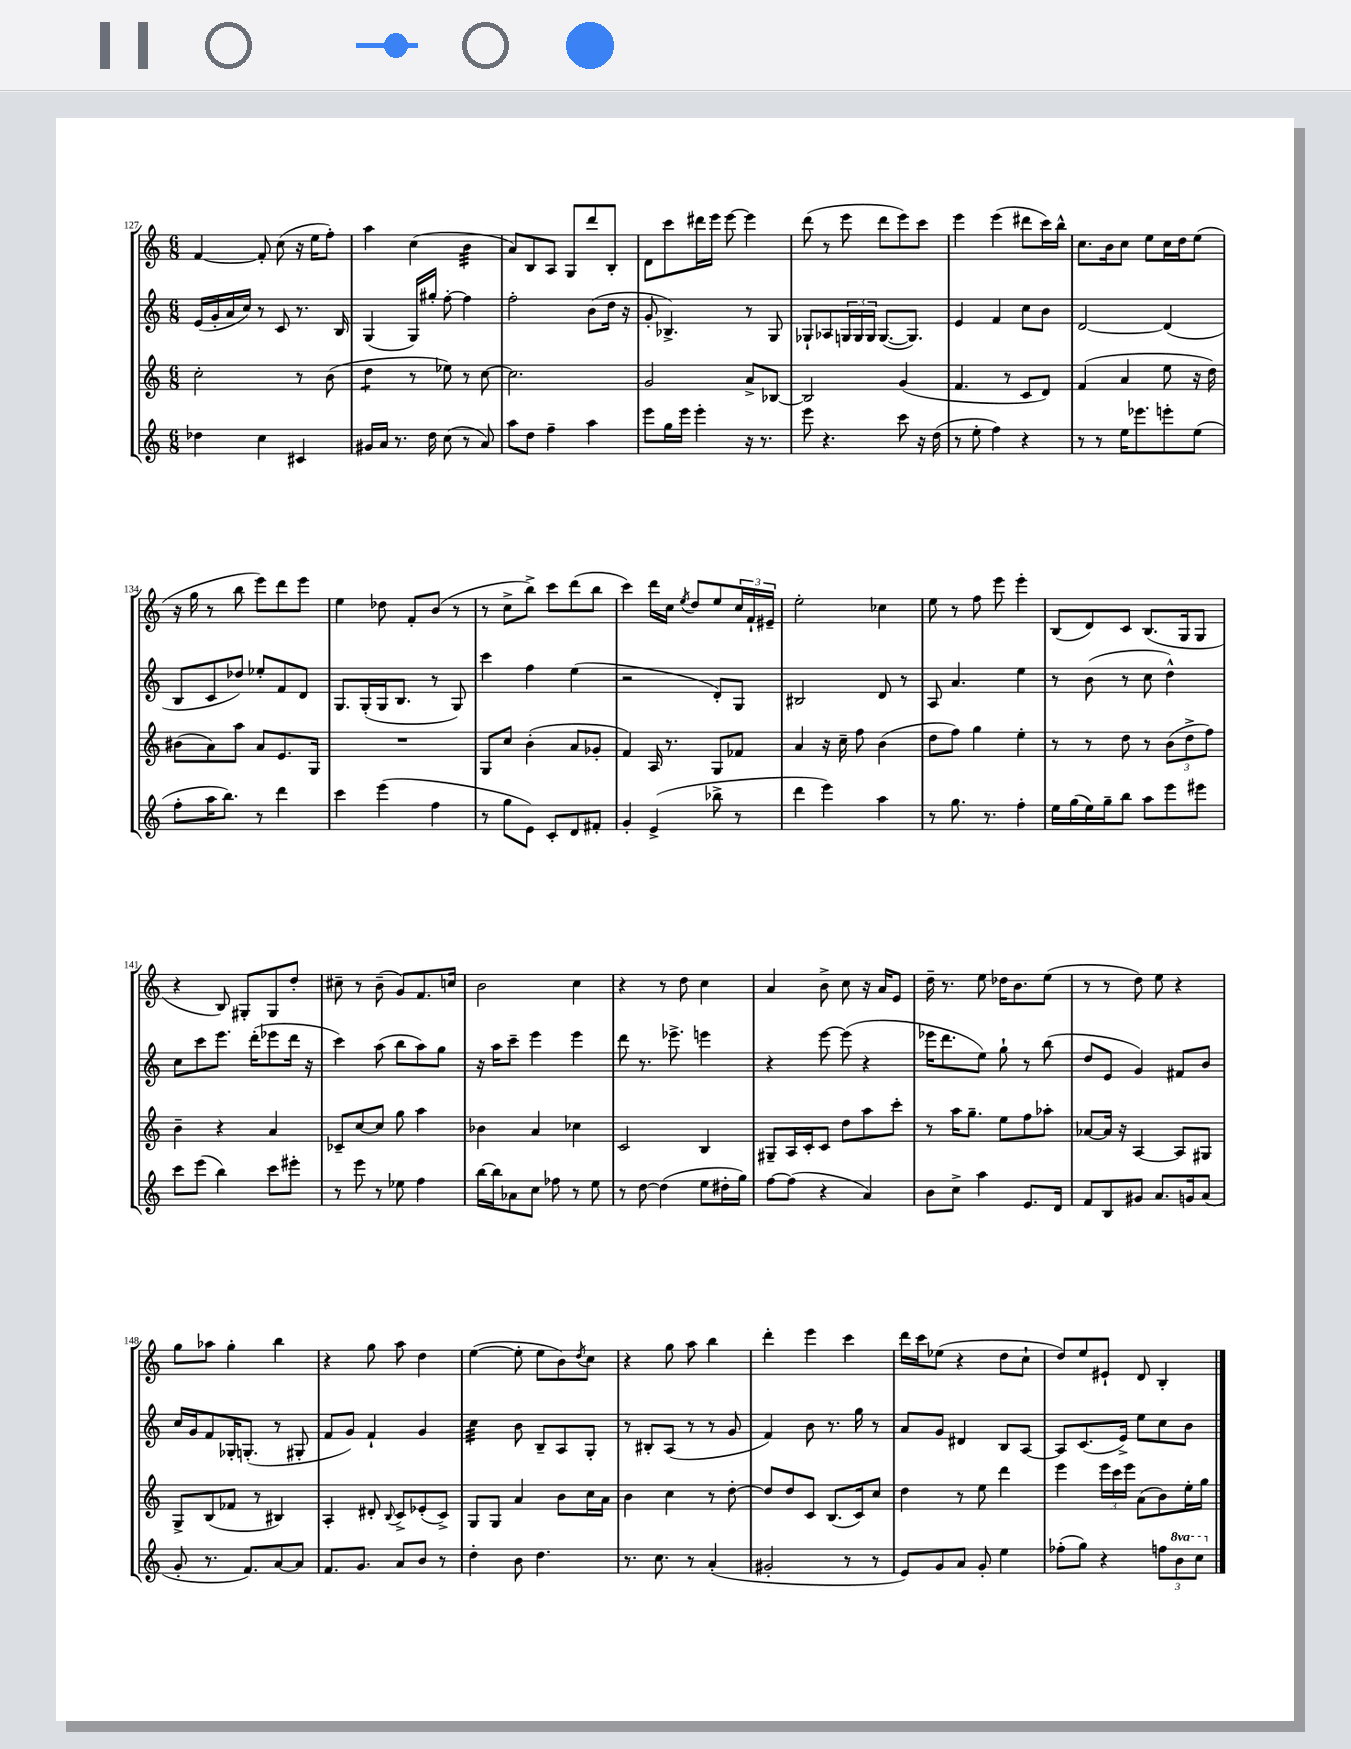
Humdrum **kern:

**kern	**kern	**kern	**kern
*part4	*part3	*part2	*part1
*staff4	*staff3	*staff2	*staff1
*clefG2	*clefG2	*clefG2	*clefG2
*k[]	*k[]	*k[]	*k[]
*M6/8	*M6/8	*M6/8	*M6/8
=127	=127	=127	=127
4dd-X\	2cc'\	(16e/LL	[4f/
.	.	16g'/	.
.	.	16a/	.
.	.	16cc/JJ)	.
4cc\	.	8r	8f'/]
.	.	8c/	(8cc\
4c#X/	8r	8.r	16r
.	.	.	16ee\KL
.	(8b\	.	8ff'\J)
.	.	16B/	.
=128	=128	=128	=128
*	*tremolo	*	*
16g#X/LL	8dd\L	(4G/	4aa\
16a/JJ	.	.	.
8.r	8dd\J	.	.
*	*Xtremolo	*	*
.	8r	16G/LL)	(4cc\
16dd\	.	16gg#X'/JJ	.
(8cc\	8ee-X\)	[8ff'\	.
*	*	*	*tremolo
8r	8r	4ff\]	32b\LLL
.	.	.	32b\
.	.	.	32b\
.	.	.	32b\
8a/)	[8cc\	.	32b\
.	.	.	32b\
.	.	.	32b\
.	.	.	32b\JJJ
*	*	*	*Xtremolo
=129	=129	=129	=129
8aa\L	2.cc\]	2ff'\	8a/L)
8dd\J	.	.	8B/
4ff~\	.	.	8A/J
.	.	.	8G/L
4aa\	.	(8b\L	8ddd/
.	.	16dd\Jk	8B'/J
.	.	16r	.
=130	=130	=130	=130
8eee\L	2g/	8g'/	8d\L
16gg\L	.	4.B-X^/)	8ccc\
16eee\JJ	.	.	.
4eee'\	.	.	16ddd#X\L
.	.	.	16eee\JJ
.	.	.	[8eee\
16r	8a^/L	8r	4eee\]
8.r	.	.	.
.	[8B-X/J	8G/	.
=131	=131	=131	=131
8eee\	2B-/]	8G-X`/L	(8ddd\
4.r	.	8A-X/	8r
.	.	24Gn/L	8eee\
.	.	24G/	.
.	.	24G/JJ	.
.	.	([8.G/L	8ddd\L
8ccc\	(4g/	.	8eee\)
.	.	8.G/J])	.
16r	.	.	8ccc\J
(16dd\	.	.	.
=132	=132	=132	=132
8r	4.f/	4e/	4eee\
8ee'\	.	.	.
4ff\)	.	4f/	(4eee\
.	8r	.	.
4r	8c/L	8cc\L	8ddd#X\L
.	8d/J)	8b\J	16ccc\L)
.	.	.	16bb^^\JJ
=133	=133	=133	=133
8r	(4f/	[2d/	8.cc\L
8r	.	.	.
.	.	.	16b\k
16ee\KL	4a/	.	8cc\J
8.eee-X\	.	.	.
.	.	.	8ee\L
8eeen'\	8ee\	(4d/]	16cc\L
.	.	.	16dd\J
(8ee\J	16r	.	(8ee\J
.	16dd\)	.	.
!!LO:LB:g=z
=134	=134	=134	=134
8ff'\L	(8b#X\L	8B/L	16r
.	.	.	16gg\
16aa\K	8a\)	8c/	8r
8.bb\J)	.	.	.
.	8aa\J	8dd-X/J)	8bb\
8r	8a/L	8ee-X'/L	8eee\L)
4ddd\	8.e/	8f/	8ddd\
.	.	8d/J	8eee\J
.	16G/Jk	.	.
=135	=135	=135	=135
4ccc\	2.r	8.G/L	4ee\
.	.	(16G'/L	.
(4eee\	.	16G/J	8dd-X\
.	.	8.B/J	.
.	.	.	8f'/L
4ff\	.	8r	(8b/J
.	.	8G/)	8r
=136	=136	=136	=136
8r	8G/L	4ccc\	8r
8gg\L	8cc/J	.	8cc^\L
8e\J)	(4b'\	4ff\	8bb^\J)
8c'/L	.	.	8ccc\L
8d/	8a/L	(4ee\	(8ddd\
8f#X'/J	8g-X'/J	.	8bb\J
=137	=137	=137	=137
4g'/	4f/)	2r	4ccc\)
(4e^/	16A/	.	16ddd\LL
.	8.r	.	16cc\JJ
.	.	.	8qee/
.	.	.	8dd/L
8bb-X^\	8G/L	8d'/L)	8ee/
8r	8f-X/J	8G/J	24cc/L
.	.	.	24f`/
.	.	.	24e#X~/JJ
=138	=138	=138	=138
4ddd\	4a/	2B#X/	2ee'\
4eee\)	16r	.	.
.	16cc~\	.	.
.	8ff\	.	.
4aa\	(4b\	8d/	4cc-X\
.	.	8r	.
=139	=139	=139	=139
8r	8dd\L	8A/	8ee\
8.gg\	8ff\J)	4.a/	8r
.	4gg\	.	8ff\
8.r	.	.	.
.	.	.	8eee\
4ff'\	4ee'\	4ee\	4eee'\
=140	=140	=140	=140
16ee\LL	8r	8r	(8B/L
(16gg\	.	.	.
16ee\)	8r	(8b\	8d/)
16gg~\J	.	.	.
8bb\J	8dd\	8r	8c/J
8aa\L	8r	8cc\	(8.B/L
8eee\	(12b\L	4dd^^\)	.
.	.	.	16G/k
.	12dd^\	.	.
8eee#X\J	.	.	8G/J
.	12ff\J)	.	.
!!LO:LB:g=z
=141	=141	=141	=141
8ccc\L	4b~\	8cc\L	4r
(8eee\J	.	8ccc\	.
4bb\)	4r	8.eee\J	8B/)
.	.	.	8G#X'/L
.	.	(16ddd'\KL	.
8ccc\L	4a/	8eee-X\	8G#/
8eee#X'\J	.	16ddd\Jk	8dd'/J
.	.	16r	.
=142	=142	=142	=142
8r	8c-X~/L	4ccc\)	8cc#X~\
8eee\	[8cc/	.	8r
8r	8cc/J]	(8aa\	(8b~\
8ee-X\	8gg\	8bb\L	8g/L)
4ff\	4aa\	8aa\)	8.f/
.	.	8gg\J	.
.	.	.	16ccn/Jk
=143	=143	=143	=143
[16bb\LL	4b-X\	16r	2b\
16bb\J]	.	16aa\KL	.
8a-X\	.	8ccc~\J	.
8cc\J	4a/	4eee\	.
8ff-X\	.	.	.
8r	4cc-X\	4eee\	4cc\
8ee\	.	.	.
=144	=144	=144	=144
8r	2c/	8ddd\	4r
[8dd\	.	8.r	.
(4dd\]	.	.	8r
.	.	8.eee-X^\	.
.	.	.	8dd\
8ee\L	4B/	4eeen\	4cc\
16dd#X'\L	.	.	.
16gg\JJ)	.	.	.
=145	=145	=145	=145
[8ff\L	8G#X~/L	4r	4a/
(8ff\J]	16A/L	.	.
.	16c'/J	.	.
4r	8c/J	[8eee\	8b^\
.	8dd\L	(8eee\]	8cc\
4a/)	8aa\	4r	16r
.	.	.	16a/KL
.	8ccc'\J	.	8e/J
=146	=146	=146	=146
8b\L	8r	16eee-X\KL	16dd~\
.	.	8.ddd\	8.r
8cc^\J	16aa\KL	.	.
.	8.gg~\J	.	.
4aa\	.	8ee\J)	8ee\
.	8ee\L	8gg`\	16dd-X\KL
.	.	.	8.b\
8.e/L	8ff\	8r	.
.	8aa-X'\J	(8bb\	(8ee\J
16d/Jk	.	.	.
=147	=147	=147	=147
8f/L	[8a-X/L	8dd/L	8r
8B/	16a-/Jk]	8e/J	8r
.	16r	.	.
8g#X/J	[4A/	4g/)	8dd\)
8.a/L	.	.	8ee\
.	8A/L]	8f#X/L	4r
16gn/k	.	.	.
(8a/J	8G#X/J	8b/J	.
!!LO:LB:g=z
=148	=148	=148	=148
8g'/	8G^/L	16cc/LL	8gg\L
.	.	16g/J	.
8.r	(8B/	8f/	8aa-X\J
.	8f-X/J	16G-X'/K	4gg'\
8.f/L)	.	(8.Gn'/J	.
.	8r	.	.
[8a/	4B#X/)	8r	4bb\
8a/J]	.	8G#X'/	.
=149	=149	=149	=149
8.f/L	4A'/	8f/L	4r
.	.	8g/J)	.
8.g/J	.	.	.
.	8d#X'/	4f`/	8gg\
.	8qqB/	.	.
8a/L	8c^/L	.	8aa\
8b/J	(8e-X'/	4g/	4dd\
8r	8c^/J)	.	.
=150	=150	=150	=150
*	*	*tremolo	*
4dd'\	8G/L	32cc\LLL	([4ee\
.	.	32cc\	.
.	.	32cc\	.
.	.	32cc\	.
.	8G/J	32cc\	.
.	.	32cc\	.
.	.	32cc\	.
.	.	32cc\JJJ	.
*	*	*Xtremolo	*
8b\	4a/	8b\	8ee'\]
4.dd\	.	8B~/L	8ee\L
.	8b\L	8A/	8b\)
.	.	.	8qdd/
.	16cc\L	8G'/J	8cc\J
.	16a\JJ	.	.
=151	=151	=151	=151
8.r	4b\	8r	4r
.	.	8B#X'/L	.
8.cc\	.	.	.
.	4cc\	(8A/J	8gg\
8r	.	8r	8aa\
(4a'/	8r	8r	4bb\
.	[8dd'\	8g/	.
=152	=152	=152	=152
2g#X'/	8dd/L]	4f/)	4ddd'\
.	8dd/	.	.
.	8c/J	8b\	4eee\
.	(8.B/L	8.r	.
8r	.	.	4ccc\
.	16c/k)	16gg\	.
8r	8cc/J	8r	.
=153	=153	=153	=153
8e/L)	4dd\	8a/L	16ddd\LL
.	.	.	16ccc\J
8g/	.	8g/J	(8ee-X\J
8a/J	8r	4d#X/	4r
8g'/	8ee\	.	.
4ee\	4ddd\	8B/L	8dd\L
.	.	[8A/J	8cc`\J
=154	=154	=154	=154
(8ff-X'\L	4eee\	8A/L]	8dd/L)
8gg\J)	.	(8.c/	8ee/
4r	24eee\LL	.	8e#X`/J
.	24ccc\	.	.
.	.	16e^/Jk)	.
.	24eee\JJ	.	.
.	(8a\L	8ee\L	8d/
12ffn\L	8b\)	8cc\	4B'/
*8va	*	*	*
12bb\	.	.	.
.	16ee'\L	8b\J	.
12ccc\J	.	.	.
.	16gg\JJ	.	.
*X8va	*	*	*
==	==	==	==
*-	*-	*-	*-
